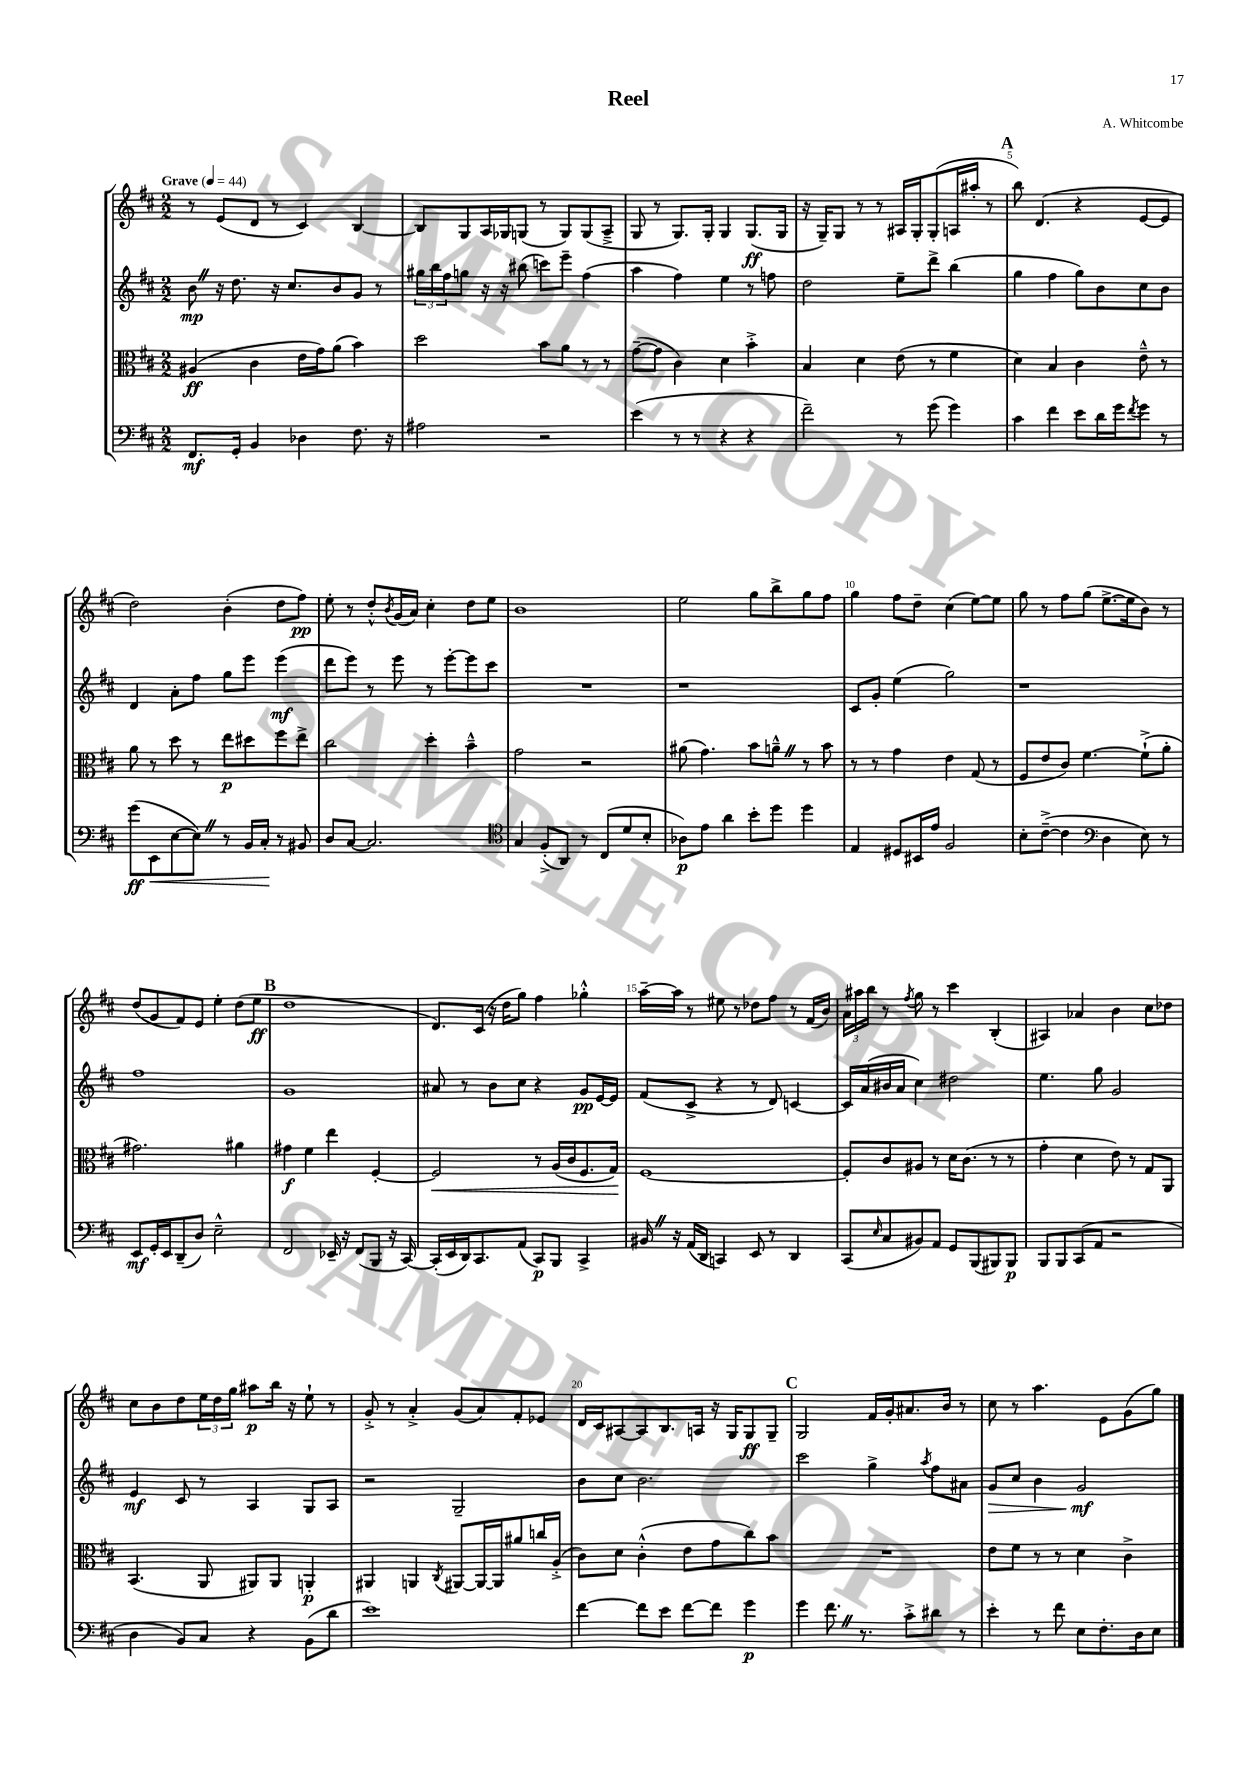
\header { title = "Reel" composer = "A. Whitcombe" }
<<
\new StaffGroup <<
\new Staff = "s0" {
    \clef treble \key d \major \numericTimeSignature \time 2/2 \tempo "Grave" 4 = 44
    r8 e'8( d'8 r8 cis'4) b4~ |
    b8 g8 a16 ges16 g8( r8 g8) g8( a8---> |
    g8 r8 g8.) g16-. g4 g8.\ff( g16 |
    r16 g16--) g8 r8 r8 ais16 g16-. g8-.( a16 ais''16-. r8 |
    \mark \markup { \bold "A" } b''8) d'4.( r4 e'8~ e'8 |
    d''2) b'4-.( d''8 fis''8\pp) |
    e''8-. r8 d''8-.-^ \acciaccatura { b'8 } g'16( a'16) cis''4-. d''8 e''8 |
    b'1 |
    e''2 g''8 b''8-> g''8 fis''8 |
    g''4 fis''8 d''8-- cis''4( e''8~) e''8 |
    g''8 r8 fis''8 g''8( e''8.~-> e''16 b'8) r8 |
    d''8( g'8 fis'8) e'8 e''4-. d''8( e''8\ff |
    \mark \markup { \bold "B" } d''1 |
    d'8.) cis'16( r16 d''16 g''8) fis''4 ges''4-.-^ |
    a''16~-- a''16 r8 eis''8 r8 des''8 fis''8 r8 fis'16( b'16) |
    \tuplet 3/2 { a'16 ais''16 b''16 } r8 \acciaccatura { fis''8 } g''8 r8 cis'''4 b4-.( |
    ais4) aes'4 b'4 cis''8 des''8 |
    cis''8 b'8 d''8 \tuplet 3/2 { e''16 d''16 g''16 } ais''8\p b''16 r16 e''8-! r8 |
    g'8-.-> r8 a'4-.-> g'8( a'8) fis'8-. ees'8 |
    d'16 cis'16 ais8~ ais8 b8. a16 r16 g16 g8\ff g8-- |
    \mark \markup { \bold "C" } g2 fis'16 g'16-. ais'8. b'16 r8 |
    cis''8 r8 a''4. e'8 g'8( g''8) \bar "|." |
}
\new Staff = "s1" {
    \clef treble \key d \major \numericTimeSignature \time 2/2
    b'8\mp \once \override BreathingSign.text = \markup { \musicglyph "scripts.caesura.straight" } \breathe r16 d''8. r16 cis''8. b'8 g'8 r8 |
    \tuplet 3/2 { gis''16 b''16 fis''16 } g''8 r16 r16 bis''8( c'''8) e'''8-- fis''4( |
    a''4 fis''4) e''4 r8 f''8 |
    d''2 e''8-- d'''8-> b''4( |
    \mark \markup { \bold "A" } g''4 fis''4 g''8) b'8 cis''8 b'8 |
    d'4 a'8-. fis''8 g''8 e'''8 e'''4\mf( |
    d'''8 e'''8) r8 e'''8 r8 e'''8~-. e'''8 cis'''8 |
    R1 |
    r1 |
    cis'8 g'8-. e''4( g''2) |
    r1 |
    fis''1 |
    \mark \markup { \bold "B" } g'1 |
    ais'8 r8 b'8 cis''8 r4 g'8\pp e'16~ e'16 |
    fis'8( cis'8-> r4 r8 d'8) c'4~ |
    c'16 a'16( bis'16 a'16 cis''4) dis''2 |
    e''4. g''8 g'2 |
    e'4\mf cis'8 r8 a4 g8 a8 |
    r2 g2-- |
    b'8 cis''8 b'2. |
    \mark \markup { \bold "C" } cis'''2 g''4-> \acciaccatura { a''8 } fis''8 ais'8 |
    g'8\> cis''8 b'4 g'2\mf\! \bar "|." |
}
\new Staff = "s2" {
    \clef alto \key d \major \numericTimeSignature \time 2/2
    ais4\ff( cis'4 e'16 g'16) a'8( b'4) |
    d''2 b'8 a'8 r8 r8 |
    g'8~--( g'8 cis'4) d'4 b'4-.-> |
    b4 d'4 e'8( r8 fis'4 |
    \mark \markup { \bold "A" } d'4) b4 cis'4 e'8---^ r8 |
    a'8 r8 d''8 r8 e''8\p dis''8 fis''8 e''8-> |
    cis''2 d''4-. b'4---^ |
    g'2 r2 |
    ais'8( g'4.) b'8 a'8---^ \once \override BreathingSign.text = \markup { \musicglyph "scripts.caesura.straight" } \breathe r8 b'8 |
    r8 r8 g'4 e'4 g8( r8 |
    fis8 e'8 cis'8) fis'4.~ fis'8-!->( a'8-. |
    gis'2.) ais'4 |
    \mark \markup { \bold "B" } gis'4\f fis'4 e''4 fis4~-. |
    fis2\< r8 a16( cis'16 fis8. g16\!) |
    fis1~ |
    fis8-. cis'8 ais8 r8 d'16 cis'8.( r8 r8 |
    g'4-. d'4 e'8) r8 g8 a,8 |
    b,4.( a,8 ais,8) ais,8 a,4-.\p |
    ais,4 a,4 \acciaccatura { cis8 } ais,8~ ais,16~ ais,16 ais'8 c''16 a16-.->( |
    cis'8) d'8 cis'4-.-^( e'8 g'8 cis''8) b'8 |
    \mark \markup { \bold "C" } R1 |
    e'8 fis'8 r8 r8 d'4 cis'4-> \bar "|." |
}
\new Staff = "s3" {
    \clef bass \key d \major \numericTimeSignature \time 2/2
    fis,8.\mf g,16-. b,4 des4 fis8. r16 |
    ais2 r2 |
    e'4( r8 r8 r4 r4 |
    fis'2--) r8 g'8( g'4) |
    \mark \markup { \bold "A" } cis'4 fis'4 e'8 d'16 g'16 \acciaccatura { fis'8 } g'8 r8 |
    g'8\ff( e,8\< e8~ e8) \once \override BreathingSign.text = \markup { \musicglyph "scripts.caesura.straight" } \breathe r8 b,16 cis16-.\! r8 bis,8 |
    d8 cis8~ cis2. |
    \clef tenor g4 fis8-.->( a,8) r8 cis8( d'8 b8-. |
    aes8\p) e'8 a'4 b'8-. d''8 d''4 |
    e4 dis8 bis,16 e'16 fis2 |
    b8-. cis'8~--->( cis'4 \clef bass d4 e8) r8 |
    e,8\mf g,16-. e,16 d,8--( d8) e2---^ |
    \mark \markup { \bold "B" } fis,2 ees,16-- r16 fis,8( b,,8 r16 cis,16~) |
    cis,16-.( e,16 d,16) cis,8. a,8( cis,8\p) b,,8 cis,4-> |
    bis,16 \once \override BreathingSign.text = \markup { \musicglyph "scripts.caesura.straight" } \breathe r16 a,16( d,16 c,4) e,8 r8 d,4 |
    cis,8( \grace { e16 } cis8 bis,8) a,8 g,8 b,,8( bis,,8) bis,,8\p |
    b,,8 b,,8 cis,8( a,8 r2 |
    d4 b,8) cis8 r4 b,8( d'8 |
    e'1) |
    fis'4~ fis'8 e'8 fis'8~ fis'8 g'4\p |
    \mark \markup { \bold "C" } g'4 fis'8. \once \override BreathingSign.text = \markup { \musicglyph "scripts.caesura.straight" } \breathe r8. cis'8-.-> dis'8 r8 |
    e'4-. r8 fis'8 e8 fis8.-. d16 e8 \bar "|." |
}
>>
>>
\layout { \context { \Score \override BarNumber.break-visibility = ##(#f #t #t) barNumberVisibility = #(every-nth-bar-number-visible 5) } }
